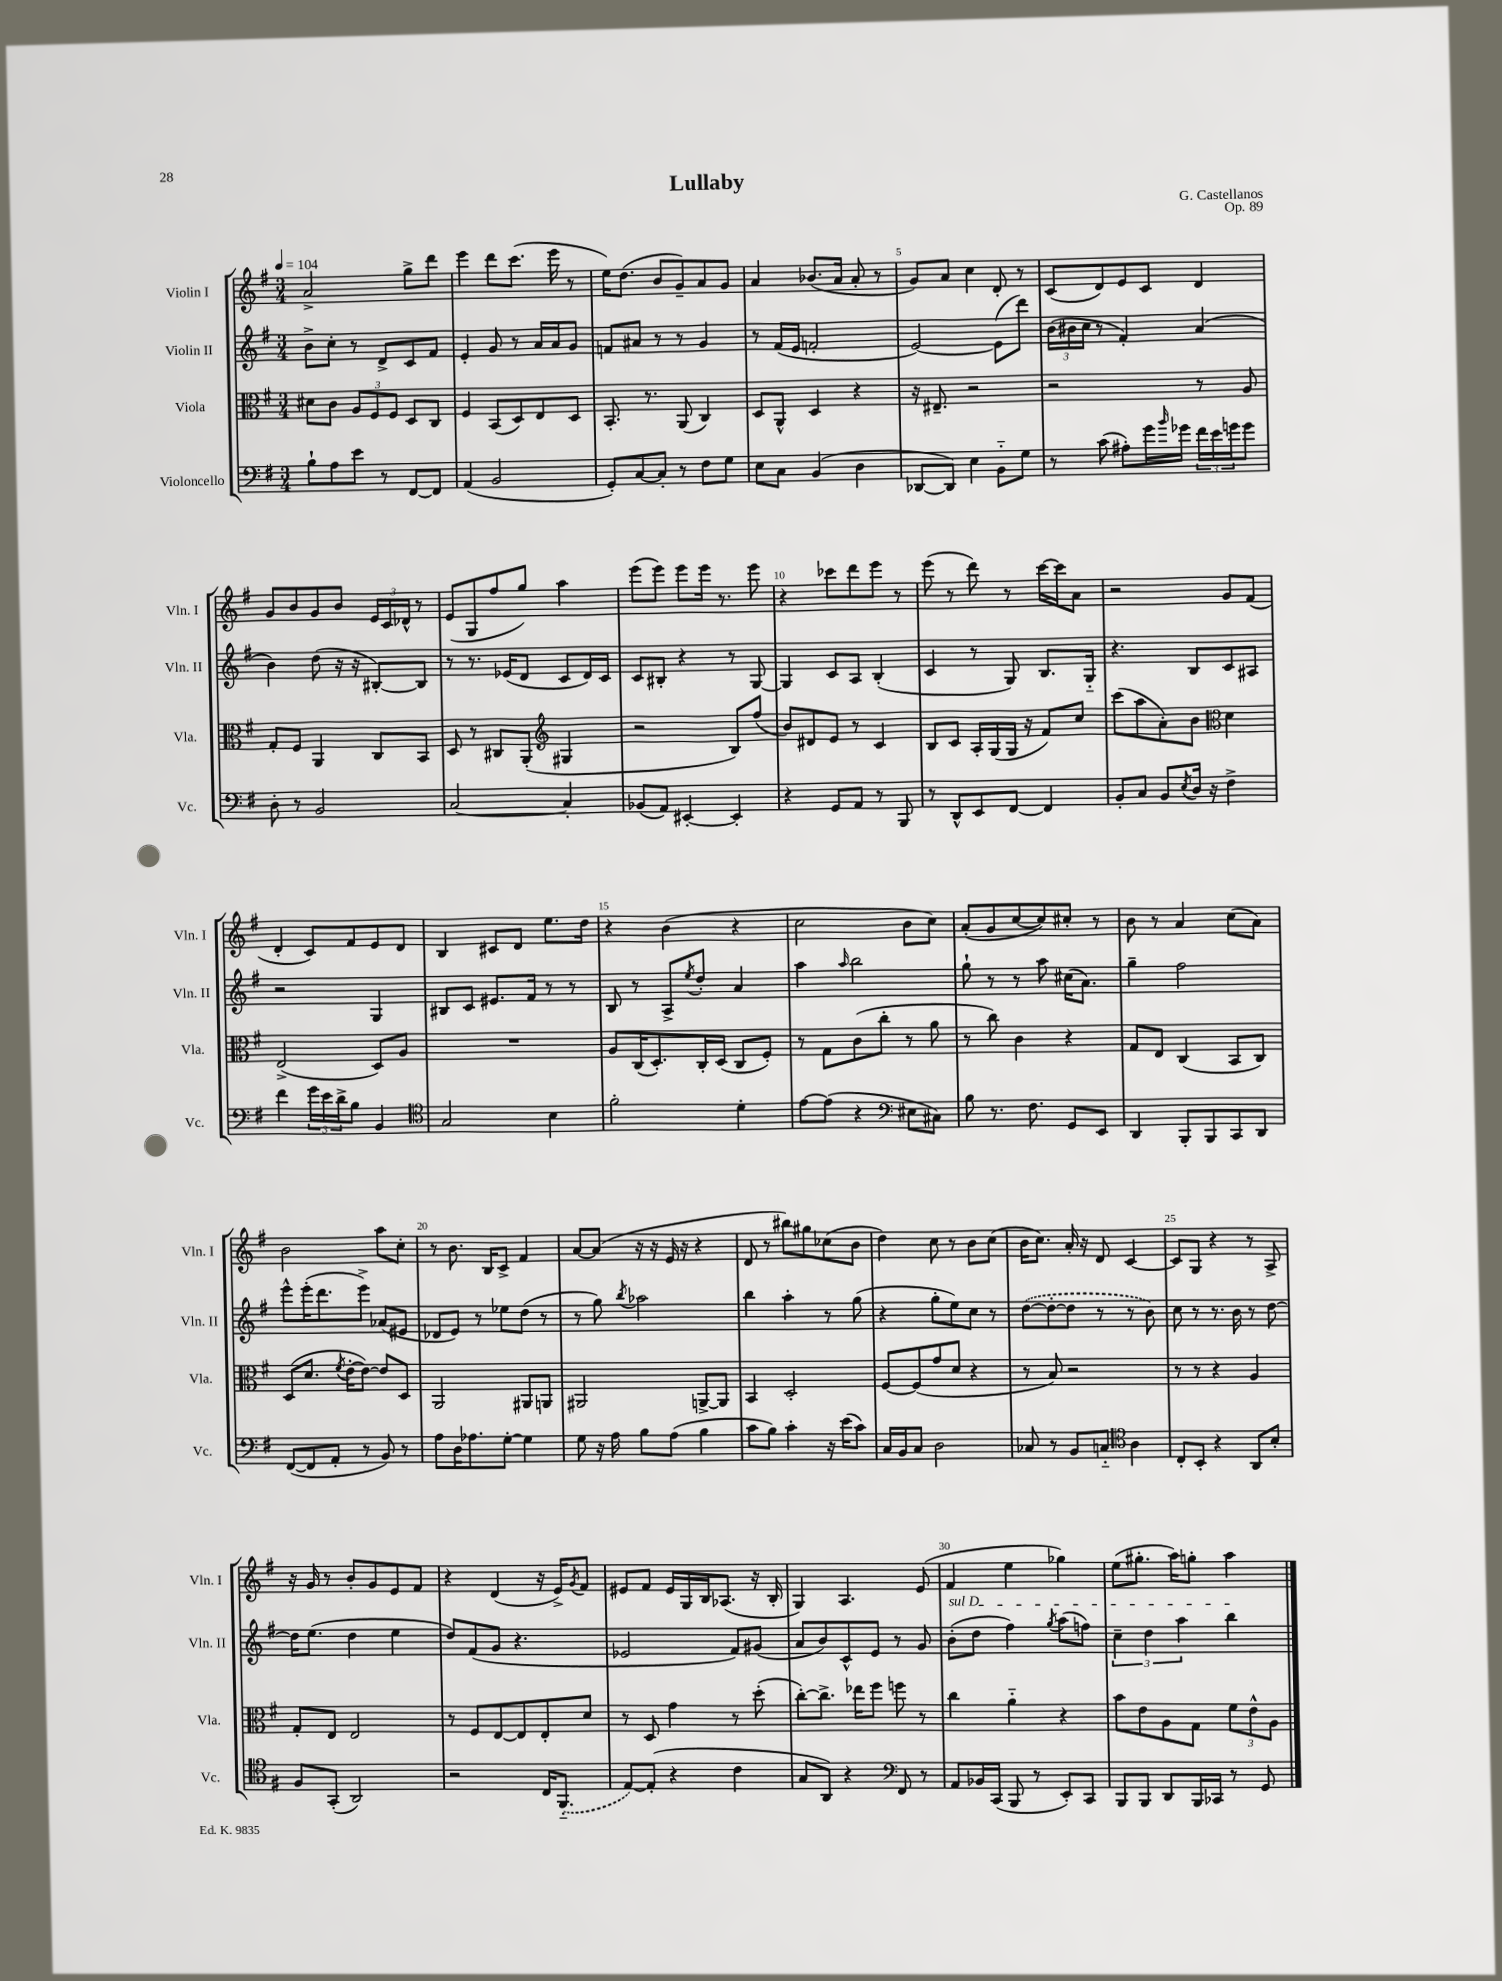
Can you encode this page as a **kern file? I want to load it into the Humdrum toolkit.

**kern	**kern	**kern	**kern
*part4	*part3	*part2	*part1
*staff4	*staff3	*staff2	*staff1
*I"Violoncello	*I"Viola	*I"Violin II	*I"Violin I
*I'Vc.	*I'Vla.	*I'Vln. II	*I'Vln. I
*clefF4	*clefC3	*clefG2	*clefG2
*k[f#]	*k[f#]	*k[f#]	*k[f#]
*M3/4	*M3/4	*M3/4	*M3/4
*MM104	*MM104	*MM104	*MM104
=1	=1	=1	=1
8B`\L	8d#X\L	8b^\L	2a^/
8A\	8c\J	8cc'\J	.
8e\J	12A/L	8r	.
.	12F#/	.	.
8r	.	8d^/L	.
.	12F#/J	.	.
[8FF#/L	8D/L	8c/	8gg^\L
8FF#/J]	8C/J	8f#/J	8ddd\J
=2	=2	=2	=2
(4AA/	4F#/	4e'/	4eee\
2BB/	(8BB/L	8g/	8ddd\L
.	8D/)	8r	(8.ccc\J
.	8E/	16a/LL	.
.	.	16a/J	16eee\
.	8D/J	8g/J	8r
=3	=3	=3	=3
8GG'/L)	8.BB'/	8fn/L	16ee\KL)
.	.	.	(8.dd\J
[8C/	.	8a#X/J	.
.	8.r	.	.
8C'/J]	.	8r	8b/L
8r	(8AA/	8r	8g~/)
8F#\L	4C/)	4g/	8a/
8G\J	.	.	8g/J
=4	=4	=4	=4
8E\L	8D/L	8r	4a/
8C\J	8AA^^/J	(16f#/LL	.
.	.	16e/JJ	.
(4BB/	4D/	2fn'/	(8.b-X/L
.	.	.	16a/Jk
4D\	4r	.	8a'/
.	.	.	8r
=5	=5	=5	=5
[8DD-X/L	16r	[2e/)	8g/L)
.	8.E#X~/	.	.
8DD-/J])	.	.	8a/J
4E\	2r	.	4cc\
8BB\L	.	(8e\L]	8d'/
8G\J	.	8ddd\J)	8r
=6	=6	=6	=6
8r	2r	(24b\LL	(8c/L
.	.	24b#X\	.
.	.	24cc\JJ	.
(8c\	.	8r	8d/)
8A#X'\L)	.	4f#'/)	8e/
16g\L	.	.	8c/J
16qqb/	.	.	.
16g-X\JJ	.	.	.
24f#\LL	8r	(4a/	4d/
24e\	.	.	.
24gn\J	.	.	.
8g\J	8A/	.	.
!!LO:LB:g=z
=7	=7	=7	=7
8D'\	8G'/L	4b\)	8g/L
8r	8F#/J	.	8b/
2BB/	4AA/	(8dd\	8g/
.	.	16r	8b/J
.	.	16r	.
.	8C/L	[8B#X'/L)	24e/LL
.	.	.	24c/
.	.	.	24d-X^^/JJ
.	8BB/J	8B#/J]	8r
=8	=8	=8	=8
[2C/	8D/	8r	(8e/L
.	8r	8.r	8G/
.	8C#X/L	.	8ff#/
.	.	(16e-X/KL	.
.	(8AA'/J	8d/J	8gg/J)
*	*clefG2	*	*
4C'/]	4G#X/	8c/L	4aa\
.	.	16d/L)	.
.	.	16c/JJ	.
=9	=9	=9	=9
(8BB-X/L	2r	8c/L	(8eee\L
8AA/J)	.	8B#X'/J	8eee\J)
[4EE#X'/	.	4r	8eee\L
.	.	.	16eee\Jk
.	.	.	8.r
4EE#'/]	8B/L)	8r	.
.	(8ff#/J	[8G/	8eee\
=10	=10	=10	=10
4r	8b/L)	4G/]	4r
.	8d#X/	.	.
8GG/L	8e/J	8c/L	8ccc-X\L
8AA/J	8r	8A/J	8ddd\
8r	4c/	(4B'/	8eee\J
8BBB/	.	.	8r
=11	=11	=11	=11
8r	8B/L	4c/	(8eee\
8DD^^/L	8c/J	.	8r
8EE/	16A'/LL	8r	8ddd\)
.	(16G/	.	.
[8FF#/J	16G/JJ	8G/)	8r
.	16r	.	.
4FF#/]	8f#/L)	8.B/L	[16ccc\LL
.	.	.	16ccc\J]
.	8cc/J	.	8a\J
.	.	16G/Jk	.
=12	=12	=12	=12
8BB'/L	(8ccc\L	4.r	2r
8C/J	8aa\	.	.
8BB/L	8a'\)	.	.
8qE/	.	.	.
16D/Jk	8b\J	8B/L	.
16r	.	.	.
*	*clefC3	*	*
4F#^\	4d\	8c/	8g/L
.	.	8A#X/J	(8f#/J
!!LO:LB:g=z
=13	=13	=13	=13
4f#\	(2E^/	2r	4d'/
24g\LL	.	.	8c/L)
24e\	.	.	.
24d^\J	.	.	.
8B\J	.	.	8f#/
4BB/	8D/L)	4G/	8e/
.	8A/J	.	8d/J
=14	=14	=14	=14
*clefC4	*	*	*
2G/	2.r	8B#X/L	4B/
.	.	8c/J	.
.	.	8.e#X/L	8c#X/L
.	.	.	8d/J
.	.	16f#/Jk	.
4B\	.	8r	8.ee\L
.	.	8r	.
.	.	.	16dd\Jk
=15	=15	=15	=15
2f#'\	8A/L	8B/	4r
.	(16C/K	8r	.
.	8.D'/)	.	.
.	.	8A^/L	(4b\
.	.	8qee/	.
.	16C'/L	8dd'/J	.
.	(16D/JJ	.	.
4d'\	8C/L	4a/	4r
.	8F#'/J)	.	.
=16	=16	=16	=16
[8e\L	8r	4aa\	2cc\
(8e\J]	8G\L	.	.
.	.	16qqaa/	.
4r	(8c\	2bb\	.
.	8cc'\J	.	.
*clefF4	*	*	*
8E#X\L	8r	.	8b\L
8C#X\J)	8a\	.	8cc\J)
=17	=17	=17	=17
8B\	8r	8gg`\	(8a'/L
8.r	8cc\)	8r	8g/
.	4c\	8r	[8cc/
8.F#\	.	.	.
.	.	8aa\	8cc/])
8GG/L	4r	(16cc#X\KL	8cc#X'/J
.	.	8.a\J)	.
8EE/J	.	.	8r
=18	=18	=18	=18
4DD/	8G/L	4gg~\	8b\
.	8E/J	.	8r
8BBB'/L	(4C/	2ff#\	4a/
8BBB/	.	.	.
8CC/	8BB/L	.	(8cc\L
8DD/J	8C/J)	.	8a\J)
!!LO:LB:g=z
=19	=19	=19	=19
([8FF#/L	(8D/L	8eee^^\L	2b\
8FF#/]	8.d/J	(16eee'\K	.
.	.	8.ddd\	.
8AA'/J	.	.	.
.	8qf#/	.	.
.	[16e'\KL	.	.
8r	8e\J_)	8eee^\J)	.
8BB/)	8e/L]	(8a-X/L	8aa\L
8r	8D/J	8e#X/J	8cc'\J
=20	=20	=20	=20
8A\L	2AA/	8d-X/L	8r
16D\K	.	8e/J)	8.b\
8.A-X\	.	.	.
.	.	8r	.
.	.	.	16B/KL
[8G'\J	.	8ee-X\L	8c^/J
4G\]	8AA#X/L	(8dd\J	4f#/
.	8AAn/J	8r	.
=21	=21	=21	=21
8G\	2AA#X/	8r	[8a/L
16r	.	8gg\)	(8a/J]
16A\	.	.	.
.	.	8qbb/	.
8B\L	.	2aa-X\	16r
.	.	.	16r
(8A\J	.	.	16e/
.	.	.	16r
4B\	[8AAn^/L	.	4r
.	8AA/J]	.	.
=22	=22	=22	=22
8c\L	4BB/	4bb\	8d/
8B\J)	.	.	8r
4c'\	2D'/	4aa'\	8bb#X\L)
.	.	.	8gg#X\
16r	.	8r	(8cc-X\
(16e\KL	.	.	.
8c\J)	.	(8gg\	8b\J
=23	=23	=23	=23
16C/LL	[8F#/L	4r	4dd\)
16BB/J	.	.	.
8C/J	(8F#/]	.	.
2D\	8g/	8gg'\L	8cc\
.	8d/J	8ee\)	8r
.	4r	8cc\J	8b\L
.	.	8r	(8cc\J
=24	=24	=24	=24
8C-X/	8r	([8dd\L	16b\KL
.	.	.	8.cc\J)
8r	8B/)	8dd'\_	.
8BB/L	2r	8dd\J]	16a'/
.	.	.	16r
8Cn/J	.	8r	8d/
*clefC4	*	*	*
4A\	.	8r	[4c/
.	.	8b\)	.
=25	=25	=25	=25
8C'/L	8r	8cc\	8c/L]
8BB'/J	8r	8r	8G/J
4r	4r	8.r	4r
.	.	16b\	.
8AA/L	4A/	8r	8r
8B'/J	.	[8dd\	8A^/
!!LO:LB:g=z
=26	=26	=26	=26
8F#/L	8G'/L	16dd\KL]	16r
.	.	(8.ee\J	16g/
(8GG'/J	8E/J	.	8r
2AA/)	2E/	4dd\	8b'/L
.	.	.	8g/
.	.	4ee\	8e/
.	.	.	8f#/J
=27	=27	=27	=27
2r	8r	8dd/L)	4r
.	8F#/L	(8f#/	.
.	[8E/	8g/J	(4d/
.	8E/]	4.r	.
16C/KL	8E'/	.	16r
(8.FF#/J	.	.	16e^/KL)
.	.	.	8qg/
.	8d/J	.	8f#/J
=28	=28	=28	=28
[8E/L)	8r	2e-X/	8e#X/L
(8E'/J]	8D/	.	8f#/J
4r	4g\	.	16e#/LL
.	.	.	16G/
.	.	.	16B/J
.	.	.	(8.A-X/J
4c\	8r	8f#/L)	.
.	(8dd'\	(8g#X/J	16r
.	.	.	16B'/
=29	=29	=29	=29
8G/L	[8cc'\L)	8a/L	4G/)
8AA/J)	8.cc^\J]	8b/)	.
4r	.	8c^^/	4.A/
.	16ee-X\KL	.	.
.	8ff#\J	8e/J	.
*clefF4	*	*	*
8FF#/	8ffn\	8r	.
8r	8r	8g/	(8e/
=30	=30	=30	=30
!	!	!LO:TX:a:i:t=sul D	!
8AA/L	4cc\	(8b'\L	4f#/
16BB-X/L	.	8dd\J	.
(16CC/JJ	.	.	.
8BBB/	4a\	4ff#\)	4ee\
8r	.	.	.
.	.	8qgg/	.
8EE'/L)	4r	(8aa\L	4gg-X\)
8CC/J	.	8ffn\J)	.
=31	=31	=31	=31
8BBB/L	8b\L	6cc~\	(8ee\L
8BBB/J	8e\	.	8.gg#X'\J
.	.	6dd\	.
8DD/L	8A\	.	.
.	.	.	16aa\KL)
.	.	6aa\	.
16BBB/L	8G\J	.	8ggn'\J
16CC-X/JJ	.	.	.
8r	12f#\L	4bb\	4aa\
.	12e^^\	.	.
8GG/	.	.	.
.	12A\J	.	.
==	==	==	==
*-	*-	*-	*-
